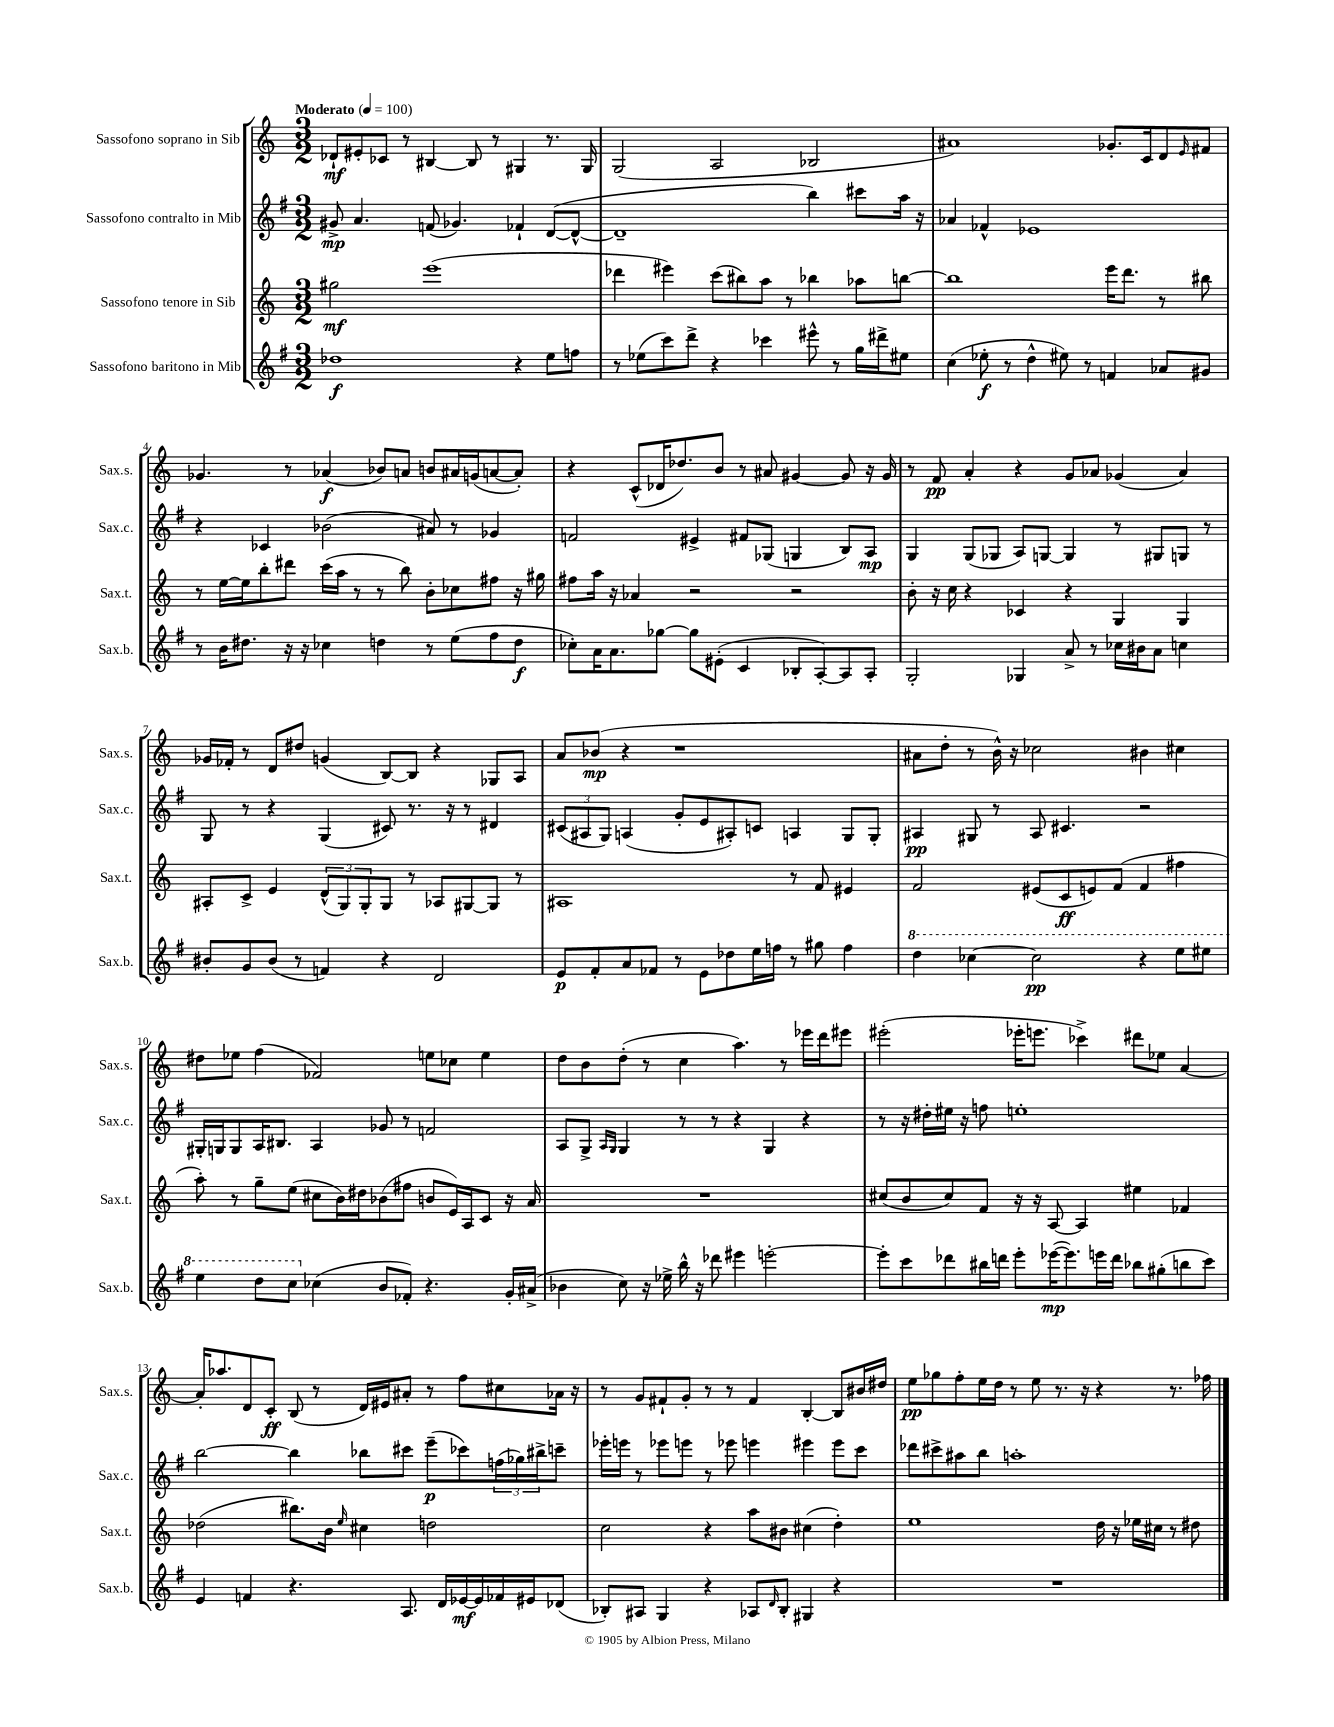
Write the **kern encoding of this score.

**kern	**dynam	**kern	**dynam	**kern	**dynam	**kern	**dynam
*part4	*part4	*part3	*part3	*part2	*part2	*part1	*part1
*staff4	*staff4	*staff3	*staff3	*staff2	*staff2	*staff1	*staff1
*I"Sassofono baritono in Mib	*	*I"Sassofono tenore in Sib	*	*I"Sassofono contralto in Mib	*	*I"Sassofono soprano in Sib	*
*I'Sax.b.	*	*I'Sax.t.	*	*I'Sax.c.	*	*I'Sax.s.	*
*clefG2	*	*clefG2	*	*clefG2	*	*clefG2	*
*k[f#]	*	*k[]	*	*k[f#]	*	*k[]	*
*M3/2	*	*M3/2	*	*M3/2	*	*M3/2	*
*MM100	*	*MM100	*	*MM100	*	*MM100	*
=1	=1	=1	=1	=1	=1	=1	=1
!	!	!	!	!	!	!LO:TX:a:B:t=Moderato	!
1dd-X	f	2gg#X\	mf	8g#X^/	mp	8d-X`/L	mf
.	.	.	.	4.a/	.	8e#X'/	.
.	.	.	.	.	.	8c-X/J	.
.	.	.	.	.	.	8r	.
.	.	(1eee	.	(8fn/	.	[4B#X/	.
.	.	.	.	4.g-X/)	.	.	.
.	.	.	.	.	.	8B#/]	.
.	.	.	.	.	.	8r	.
4r	.	.	.	4f-X`/	.	4G#X/	.
8ee\L	.	.	.	([8d/L	.	8.r	.
8ffn\J	.	.	.	8d^^/J_	.	.	.
.	.	.	.	.	.	16G#/	.
=2	=2	=2	=2	=2	=2	=2	=2
8r	.	4ddd-X\	.	1d~]	.	(2G/	.
(8ee-X\L	.	.	.	.	.	.	.
8ccc\)	.	4eee#X\)	.	.	.	.	.
8ddd^\J	.	.	.	.	.	.	.
4r	.	(8ccc\L	.	.	.	2A/	.
.	.	8bb#X\)	.	.	.	.	.
4ccc-X\	.	8aa\J	.	.	.	.	.
.	.	8r	.	.	.	.	.
8eee#X^^\	.	4bb-X\	.	4bb\)	.	2B-X/	.
8r	.	.	.	.	.	.	.
16gg\LL	.	8aa-X\L	.	8ccc#X\L	.	.	.
16ddd#X^\J	.	.	.	.	.	.	.
8ee#X\J	.	[8bbn\J	.	16aa\Jk	.	.	.
.	.	.	.	16r	.	.	.
=3	=3	=3	=3	=3	=3	=3	=3
(4cc\	.	1bb]	.	4a-X/	.	1a#X)	.
8ee-X'\	f	.	.	4f-X^^/	.	.	.
8r	.	.	.	.	.	.	.
4dd^^\	.	.	.	1e-X	.	.	.
8ee#X\)	.	.	.	.	.	.	.
8r	.	.	.	.	.	.	.
4fn/	.	16eee\KL	.	.	.	8.g-X'/L	.
.	.	8.ddd\J	.	.	.	.	.
.	.	.	.	.	.	16c/k	.
8a-X/L	.	8r	.	.	.	8d/	.
.	.	.	.	.	.	16qqe/	.
8g#X/J	.	8bb#X\	.	.	.	8f#X/J	.
!!LO:LB:g=z
=4	=4	=4	=4	=4	=4	=4	=4
8r	.	8r	.	4r	.	4.g-X/	.
16b\KL	.	[16ee\LL	.	.	.	.	.
8.dd#X\J	.	16ee\J]	.	.	.	.	.
.	.	8bb'\	.	4c-X/	.	.	.
16r	.	8ddd#X\J	.	.	.	8r	.
16r	.	.	.	.	.	.	.
4cc-X\	.	(16ccc\LL	.	(2b-X\	.	(4a-X/	f
.	.	16aa\JJ	.	.	.	.	.
.	.	8r	.	.	.	.	.
4ddn\	.	8r	.	.	.	8b-X/L)	.
.	.	8bb\)	.	.	.	8an/J	.
8r	.	8b'\L	.	8a#X/)	.	8bn/L	.
(8ee\L	.	8cc-X\	.	8r	.	16a#X/L	.
.	.	.	.	.	.	(16gn/J	.
8ff#\	.	8ff#X\J	.	4g-X/	.	[8an/	.
8dd\J	f	16r	.	.	.	8a'/J])	.
.	.	16gg#X\	.	.	.	.	.
=5	=5	=5	=5	=5	=5	=5	=5
8cc-X'\L)	.	8ff#X\L	.	2fn/	.	4r	.
16a\K	.	16aa\Jk	.	.	.	.	.
8.a\	.	16r	.	.	.	.	.
.	.	4a-X/	.	.	.	(8c^^/L	.
[8gg-X\J	.	.	.	.	.	16d-X/K	.
.	.	.	.	.	.	8.dd-X/)	.
8gg-\L]	.	2r	.	4e#X^/	.	.	.
(8e#X'\J	.	.	.	.	.	8b/J	.
4c/	.	.	.	8f#X/L	.	8r	.
.	.	.	.	(8G-X/J	.	8a#X/	.
8B-X'/L	.	2r	.	4Gn/	.	[4g#X/	.
[8A'/)	.	.	.	.	.	.	.
8A/]	.	.	.	8B/L)	.	8g#/]	.
8A'/J	.	.	.	8A/J	mp	16r	.
.	.	.	.	.	.	16g#/	.
=6	=6	=6	=6	=6	=6	=6	=6
2G'/	.	8b'\	.	4G/	.	8r	.
.	.	16r	.	.	.	8f/	pp
.	.	16cc\	.	.	.	.	.
.	.	4r	.	(8G/L	.	4a'/	.
.	.	.	.	8G-X/J	.	.	.
4G-X/	.	4c-X/	.	8A/L)	.	4r	.
.	.	.	.	[8Gn/J	.	.	.
8a^/	.	4r	.	4G/]	.	8g/L	.
8r	.	.	.	.	.	8a-X/J	.
16cc-X\LL	.	4G/	.	8r	.	(4g-X/	.
16b#X\J	.	.	.	.	.	.	.
8a\J	.	.	.	8G#X/L	.	.	.
4ccn\	.	4G/	.	8Gn/J	.	4a-/)	.
.	.	.	.	8r	.	.	.
!!LO:LB:g=z
=7	=7	=7	=7	=7	=7	=7	=7
8b#X'/L	.	8A#X'/L	.	8G/	.	16g-X/LL	.
.	.	.	.	.	.	16f-X'/JJ	.
8g/	.	8c^/J	.	8r	.	8r	.
(8b#/J	.	4e/	.	4r	.	8d/L	.
8r	.	.	.	.	.	8dd#X/J	.
4fn/)	.	(12d^^/L	.	(4G/	.	(4gn/	.
.	.	12G/)	.	.	.	.	.
.	.	12G'/	.	.	.	.	.
4r	.	8G/J	.	8c#X/)	.	[8B/L)	.
.	.	8r	.	8.r	.	8B/J]	.
2d/	.	8A-X/L	.	.	.	4r	.
.	.	.	.	16r	.	.	.
.	.	[8G#X/	.	8r	.	.	.
.	.	8G#/J]	.	4d#X/	.	8G-X/L	.
.	.	8r	.	.	.	8A/J	.
=8	=8	=8	=8	=8	=8	=8	=8
8e/L	p	1A#X	.	(12c#X/L	.	8a/L	.
.	.	.	.	12A#X/	.	.	.
8f#'/	.	.	.	.	.	(8b-X/J	mp
.	.	.	.	12G/J)	.	.	.
8a/	.	.	.	(4An/	.	4r	.
8f-X/J	.	.	.	.	.	.	.
8r	.	.	.	8g'/L	.	1r	.
8e\L	.	.	.	8e/	.	.	.
8dd-X\	.	.	.	8A#X'/)	.	.	.
16ee\L	.	.	.	8cn/J	.	.	.
16ffn\JJ	.	.	.	.	.	.	.
8r	.	8r	.	4An/	.	.	.
8gg#X\	.	8f/	.	.	.	.	.
4ff\	.	4e#X/	.	8G/L	.	.	.
.	.	.	.	8G'/J	.	.	.
=9	=9	=9	=9	=9	=9	=9	=9
*8va	*	*	*	*	*	*	*
4ddd\	.	2f/	.	4A#X/	pp	8a#X\L	.
.	.	.	.	.	.	8dd'\J	.
[4ccc-X\	.	.	.	8G#X/	.	8r	.
.	.	.	.	8r	.	16b^^\)	.
.	.	.	.	.	.	16r	.
2ccc-\]	pp	(8e#X/L	.	8A#/	.	2cc-X\	.
.	.	8c/	ff	4.c#X/	.	.	.
.	.	8en/)	.	.	.	.	.
.	.	(8f/J	.	.	.	.	.
4r	.	4f/	.	2r	.	4b#X\	.
8eee\L	.	4ff#X\	.	.	.	4cc#X\	.
8eee#X\J	.	.	.	.	.	.	.
!!LO:LB:g=z
=10	=10	=10	=10	=10	=10	=10	=10
4eee\	.	8aa'\)	.	16G#X'/LL	.	8dd#X\L	.
.	.	.	.	16Gn/J	.	.	.
.	.	8r	.	8G/	.	8ee-X\J	.
8ddd\L	.	8gg~\L	.	16A/K	.	(4ff\	.
.	.	.	.	8.B#X/J	.	.	.
8ccc\J	.	(8ee\J	.	.	.	.	.
*X8va	*	*	*	*	*	*	*
(4cc-X\	.	8cc#X\L	.	4A/	.	2f-X/)	.
.	.	16b\L)	.	.	.	.	.
.	.	16dd#X\J	.	.	.	.	.
8b/L	.	(8b-X\	.	8g-X/	.	.	.
8f-X'/J)	.	8ff#X\J	.	8r	.	.	.
4.r	.	8bn/L	.	2fn/	.	8een\L	.
.	.	16e/L)	.	.	.	8cc-X\J	.
.	.	16A/J	.	.	.	.	.
.	.	8c/J	.	.	.	4ee\	.
16g'/LL	.	16r	.	.	.	.	.
(16a#X^/JJ	.	16a/	.	.	.	.	.
=11	=11	=11	=11	=11	=11	=11	=11
4b-X\	.	1.r	.	8A/L	.	8dd\L	.
.	.	.	.	8G^/J	.	8b\	.
.	.	.	.	16qqA/LL	.	.	.
.	.	.	.	16qqG/JJ	.	.	.
8cc\)	.	.	.	4G/	.	(8dd'\J	.
16r	.	.	.	.	.	8r	.
16ee-X^\	.	.	.	.	.	.	.
16bb^^\	.	.	.	8r	.	4cc\	.
16r	.	.	.	.	.	.	.
8ddd-X\	.	.	.	8r	.	.	.
4eee#X\	.	.	.	4r	.	4.aa\)	.
[2eeen'\	.	.	.	4G/	.	.	.
.	.	.	.	.	.	8r	.
.	.	.	.	4r	.	16eee-X\LL	.
.	.	.	.	.	.	16ddd\J	.
.	.	.	.	.	.	8eee#X\J	.
=12	=12	=12	=12	=12	=12	=12	=12
8eee'\L]	.	(8cc#X/L	.	8r	.	(2eee#X'\	.
8ccc\	.	8b/	.	16r	.	.	.
.	.	.	.	16dd#X'\LL	.	.	.
8ddd-X\	.	8cc#/)	.	16ee#X\JJ	.	.	.
.	.	.	.	16r	.	.	.
16bb#X\L	.	8f/J	.	8ffn\	.	.	.
16dddn\JJ	.	.	.	.	.	.	.
8eee'\L	.	16r	.	1een'	.	16eee-X'\KL	.
.	.	16r	.	.	.	8.eeen\J	.
([16eee-X\K	mp	[8A/	.	.	.	.	.
8.eee-\])	.	.	.	.	.	.	.
.	.	4A/]	.	.	.	4ccc-X^\)	.
16eeen\L	.	.	.	.	.	.	.
16ddd\JJ	.	.	.	.	.	.	.
8bb-X\L	.	4ee#X\	.	.	.	8ddd#X\L	.
(8gg#X'\	.	.	.	.	.	8ee-X\J	.
8bbn\	.	4f-X/	.	.	.	[4a/	.
8ccc\J)	.	.	.	.	.	.	.
!!LO:LB:g=z
=13	=13	=13	=13	=13	=13	=13	=13
4e/	.	(2dd-X\	.	[2bb\	.	16a'/KL]	.
.	.	.	.	.	.	8.aa-X/	.
4fn/	.	.	.	.	.	8d/	.
.	.	.	.	.	.	8c'/J	ff
4.r	.	8.bb#X\L)	.	4bb\]	.	(8B/	.
.	.	.	.	.	.	8r	.
.	.	16b\Jk	.	.	.	.	.
.	.	16qqee/	.	.	.	.	.
.	.	4cc#X\	.	8bb-X\L	.	16d/LL)	.
.	.	.	.	.	.	16e#X/J	.
8.A/	.	.	.	8ccc#X\J	.	8a#X'/J	.
.	.	2ddn\	.	(8eee~\L	p	8r	.
16d/LL	.	.	.	.	.	.	.
[16e-X/	mf	.	.	8ccc-X\)	.	8ff\L	.
16e-/]	.	.	.	.	.	.	.
16f-X/	.	.	.	(24ffn\L	.	8cc#X\	.
.	.	.	.	24gg-X\)	.	.	.
16e#X/J	.	.	.	.	.	.	.
.	.	.	.	24bb#X^\J	.	.	.
(8d-X/J	.	.	.	8cccn~\J	.	16a-X\Jk	.
.	.	.	.	.	.	16r	.
=14	=14	=14	=14	=14	=14	=14	=14
8B-X'/L)	.	2cc\	.	16eee-X'\LL	.	8r	.
.	.	.	.	16eeen\JJ	.	.	.
8A#X/J	.	.	.	8r	.	8g/L	.
4G/	.	.	.	8eee-X\L	.	8f#X`/	.
.	.	.	.	8eeen\J	.	8g'/J	.
4r	.	4r	.	8r	.	8r	.
.	.	.	.	8eee-X\	.	8r	.
8A-X/L	.	8aa\L	.	4eeen\	.	4f#/	.
16qqd/	.	.	.	.	.	.	.
8B-'/J	.	8b#X\J	.	.	.	.	.
4G#X/	.	(4cc#X\	.	4eee#X\	.	[4B'/	.
4r	.	4dd'\)	.	8eee#\L	.	8B/L]	.
.	.	.	.	8ccc\J	.	16b#X/L	.
.	.	.	.	.	.	16dd#X/JJ	.
=15	=15	=15	=15	=15	=15	=15	=15
1.r	.	1ee	.	8ddd-X\L	.	8ee\L	pp
.	.	.	.	8ccc#X^\	.	8gg-X\	.
.	.	.	.	8aa#X\	.	8ff'\	.
.	.	.	.	8bb\J	.	16ee\L	.
.	.	.	.	.	.	16dd\JJ	.
.	.	.	.	1aan'	.	8r	.
.	.	.	.	.	.	8ee\	.
.	.	.	.	.	.	8.r	.
.	.	.	.	.	.	16r	.
.	.	16dd\	.	.	.	4r	.
.	.	16r	.	.	.	.	.
.	.	16ee-X\LL	.	.	.	.	.
.	.	16cc#X\JJ	.	.	.	.	.
.	.	8r	.	.	.	8.r	.
.	.	8dd#X\	.	.	.	.	.
.	.	.	.	.	.	16ff-X\	.
==	==	==	==	==	==	==	==
*-	*-	*-	*-	*-	*-	*-	*-
